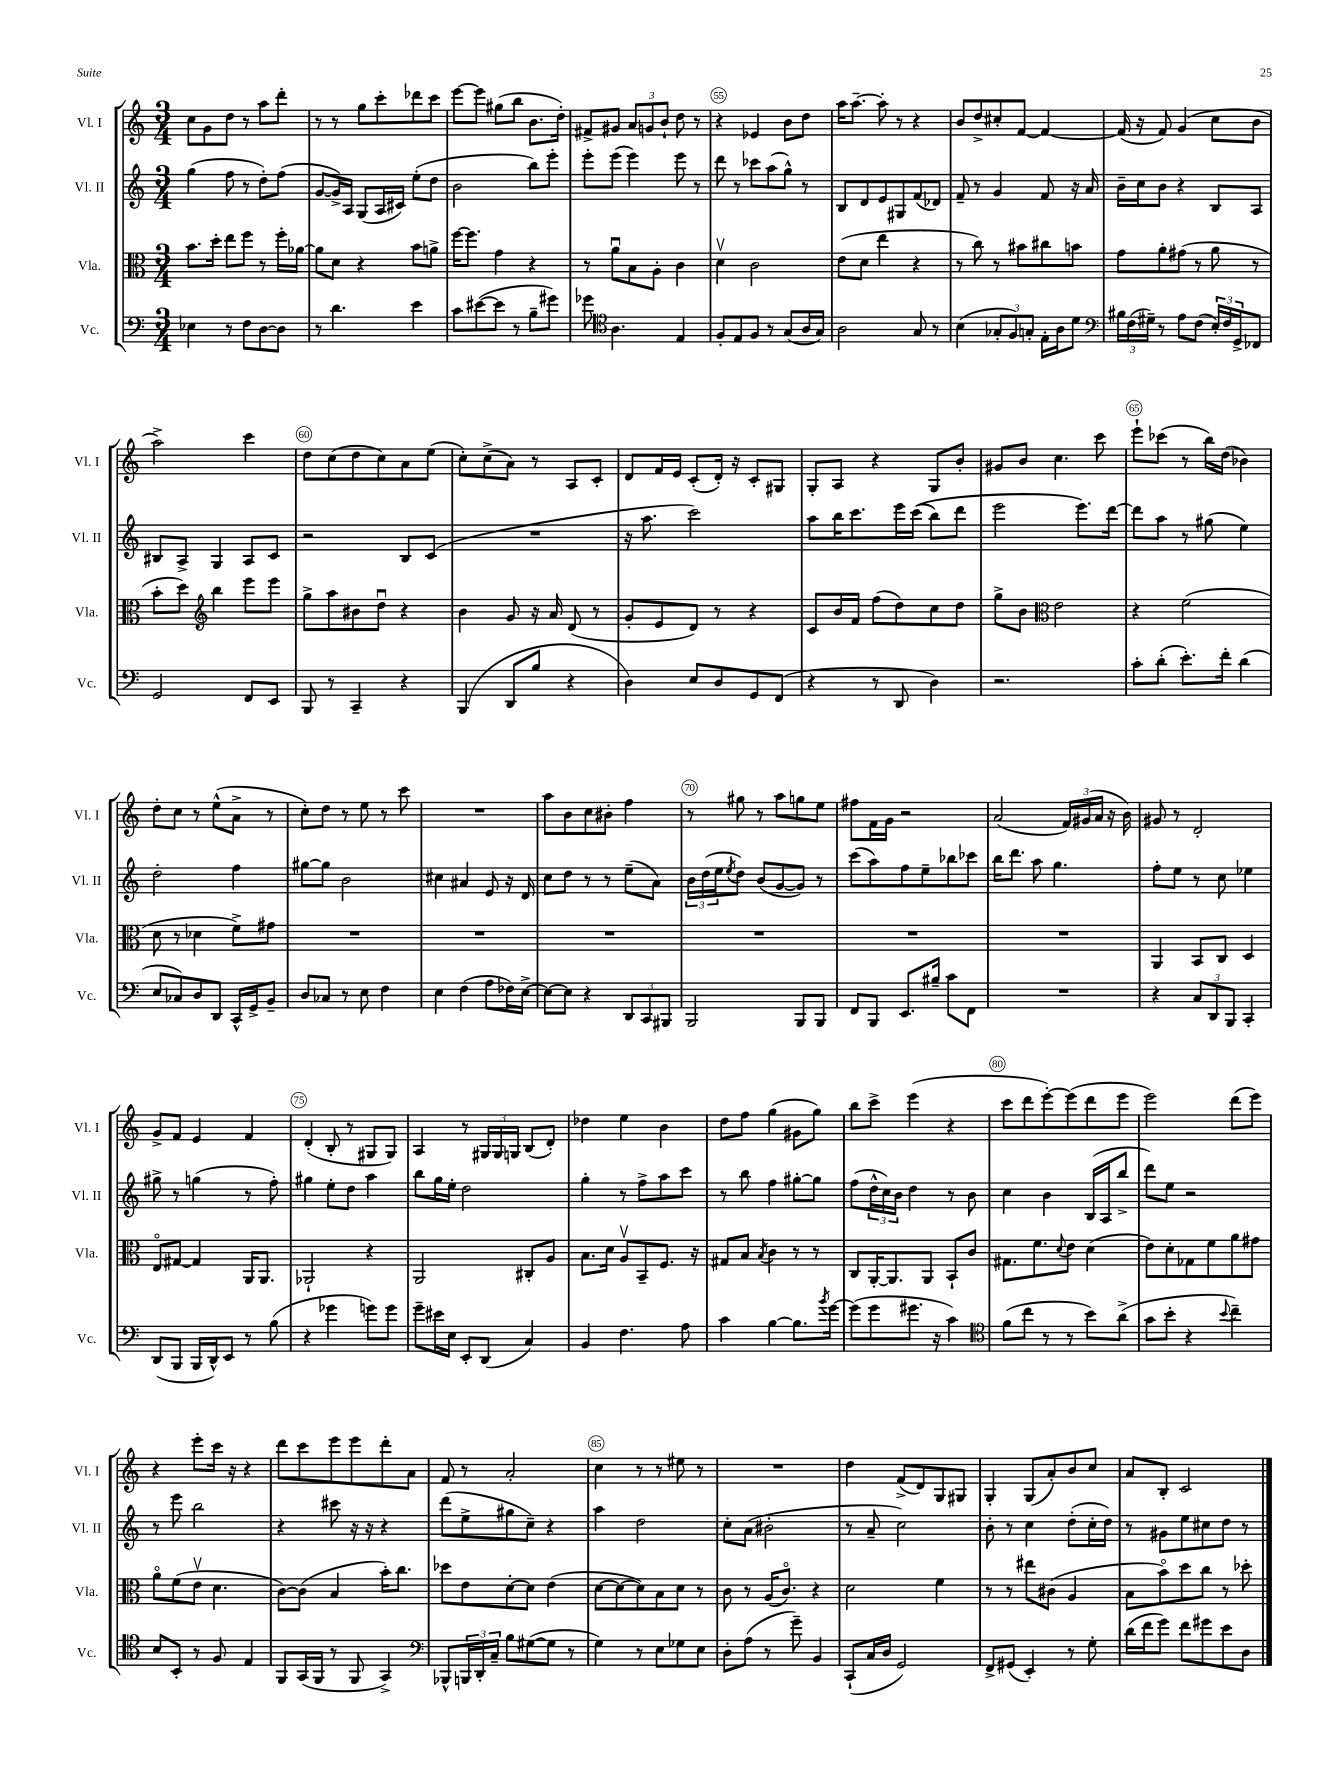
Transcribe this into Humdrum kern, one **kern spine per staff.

**kern	**kern	**kern	**kern
*part4	*part3	*part2	*part1
*staff4	*staff3	*staff2	*staff1
*I"Vc.	*I"Vla.	*I"Vl. II	*I"Vl. I
*I'Vc.	*I'Vla.	*I'Vl. II	*I'Vl. I
*clefF4	*clefC3	*clefG2	*clefG2
*k[]	*k[]	*k[]	*k[]
*M3/4	*M3/4	*M3/4	*M3/4
=51	=51	=51	=51
4E-X\	8.b\L	(4gg\	8cc\L
.	.	.	8g\
.	16dd'\Jk	.	.
8r	8ee\L	8ff\	8dd\J
8F\L	8ff\J	8r	8r
[8D\	8r	8dd'\L)	8aa\L
8D\J]	16ff'\LL	(8ff\J	8ddd'\J
.	[16a-X\JJ	.	.
=52	=52	=52	=52
8r	8a-\L]	[8g/L	8r
4.d\	8d\J	16g^/L])	8r
.	.	16A/JJ	.
.	4r	(8G/L	8gg\L
.	.	16A/L	8ccc'\
.	.	16c#X/JJ)	.
4e\	8b\L	(8ee'\L	8ddd-X\
.	8an^\J	8dd\J	8ccc\J
=53	=53	=53	=53
8c\L	[16ff\KL	2b\	[8eee\L
.	8.ff\J]	.	.
([8e#X\	.	.	8eee\J]
8e#\J]	4g\	.	(8gg#X\L
8r	.	.	8bb\J
8B~\L	4r	8bb\L)	8.b\L
8g#X\J)	.	8eee'\J	.
.	.	.	16dd'\Jk)
=54	=54	=54	=54
8g-X\	8r	8eee'\L	8f#X^/L
*clefC4	*	*	*
4.A\	8au\L	(8eee\J	8g#X/J
.	8B\	4eee\)	12a/L
.	.	.	12gn/
.	8A'\J	.	.
.	.	.	12b`/J
4E/	4c\	8eee\	8dd\
.	.	8r	8r
=55	=55	=55	=55
8F'/L	4dv\	8ddd\	4r
8E/	.	8r	.
8F/J	2c\	8ccc-X\L	4e-X/
8r	.	(8aa\	.
(8G/L	.	8gg^^\J)	8b\L
16A/L	.	8r	8dd\J
16G/JJ)	.	.	.
=56	=56	=56	=56
2A\	(8e\L	8B/L	16aa\KL
.	.	.	[8.aa~\J
.	8d\J	8d/	.
.	4ee\	8e/	8aa'\]
.	.	8G#X/	8r
8G/	4r	(8f/	4r
8r	.	8d-X/J)	.
=57	=57	=57	=57
(4B\	8r	8f~/	8b/L
.	8cc\)	8r	8dd^/
12G-X'/L	8r	4g/	8cc#X'/
12F/)	.	.	.
.	8b#X\L	.	[8f/J
12Gn'/J	.	.	.
16E'\LL	8cc#X\	8f/	4f/_
16A\J	.	.	.
8d\J	8bn\J	16r	.
.	.	16a/	.
=58	=58	=58	=58
*clefF4	*	*	*
24B#X\LL	8g\L	16b~\LL	(16f/]
(24F\	.	.	.
.	.	16cc\J	16r
24G#X~\JJ)	.	.	.
8r	8a'\	8b\J	8f/)
8A\L	(8g#X\J	4r	(4g/
(8F\J	8r	.	.
24E'/LL)	8a\	8B/L	8cc\L
24F/	.	.	.
24GG^/J	.	.	.
8FF-X/J	8r	8A/J	8b\J
!!LO:LB:g=z
=59	=59	=59	=59
2GG/	8b'\L	8B#X/L	2aa^\)
.	8dd\J)	8A^/J	.
*	*clefG2	*	*
.	4bb\	4G/	.
8FF/L	8eee\L	8A/L	4ccc\
8EE/J	8eee\J	8c/J	.
=60	=60	=60	=60
8BBB/	8gg^\L	2r	8dd\L
8r	8aa\	.	(8cc\
4CC~/	8b#X\	.	8dd\
.	8ddu\J	.	8cc\)
4r	4r	8B/L	8a\
.	.	(8c/J	(8ee\J
=61	=61	=61	=61
(4BBB/	4b\	2.r	8cc'\L)
.	.	.	(8cc^\
8DD/L	8g/	.	8a\J)
8B/J	16r	.	8r
.	16a/	.	.
4r	(8d/	.	8A/L
.	8r	.	8c'/J
=62	=62	=62	=62
4D\)	8g'/L	16r	8d/L
.	.	8.aa\	.
.	8e/	.	16f/L
.	.	.	16e/JJ
8E/L	8d/J)	2ccc\)	(8c'/L
8D/	8r	.	16d'/Jk)
.	.	.	16r
8GG/	4r	.	8c'/L
(8FF/J	.	.	8G#X/J
=63	=63	=63	=63
4r	8c/L	8aa\L	8G'/L
.	16b/L	16bb\K	8A/J
.	16f/JJ	8.ccc\	.
8r	(8ff\L	.	4r
8DD/	8dd\)	16eee\L	.
.	.	((16ccc\JJ	.
4D\)	8cc\	8bb\L)	8G/L
.	8dd\J	8ddd\J	8b'/J
=64	=64	=64	=64
2.r	8gg^\L	2eee\	8g#X/L
.	8b\J	.	8b/J
*	*clefC3	*	*
.	2e\	.	4.cc\
.	.	8.eee\L)	.
.	.	.	8ccc\
.	.	[16ddd\Jk	.
=65	=65	=65	=65
8c'\L	4r	8ddd\L]	8eee`\L
(8d'\J	.	8aa\J	(8ccc-X\J
8.e'\L)	(2f\	8r	8r
.	.	(8gg#X\	16bb\LL)
16f'\Jk	.	.	(16dd\JJ
(4d\	.	4ee\)	4b-X\)
!!LO:LB:g=z
=66	=66	=66	=66
8E/L	8d\	2dd'\	8dd'\L
8C-X/)	8r	.	8cc\J
8D/	4d-X\	.	8r
8DD/J	.	.	(8ee^^\L
16CC^^/LL	8f^\L)	4ff\	8a^\J
16GG^/J	.	.	.
8BB~/J	8g#X\J	.	8r
=67	=67	=67	=67
8D/L	2.r	[8gg#X\L	8cc'\L)
8C-X/J	.	8gg#\J]	8dd\J
8r	.	2b\	8r
8E\	.	.	8ee\
4F\	.	.	8r
.	.	.	8ccc\
=68	=68	=68	=68
4E\	2.r	4cc#X\	2.r
(4F\	.	4a#X/	.
8A\L	.	8e/	.
16F-X\L)	.	16r	.
[16E^\JJ	.	16d/	.
=69	=69	=69	=69
8E\L_	2.r	8cc\L	8aa\L
8E\J]	.	8dd\J	8b\
4r	.	8r	8cc\
.	.	8r	8b#X'\J
12DD/L	.	(8ee~\L	4ff\
12CC/	.	.	.
.	.	8a\J)	.
12BBB#X/J	.	.	.
=70	=70	=70	=70
2BBB/	2.r	24b\LL	8r
.	.	(24dd\	.
.	.	24ee\J	.
.	.	8qee/	.
.	.	8dd\J)	8gg#X\
.	.	(8b/L	8r
.	.	[8g/	8aa\L
8BBB/L	.	8g/J])	8ggn\
8BBB/J	.	8r	8ee\J
=71	=71	=71	=71
8FF/L	2.r	(8ccc\L	8ff#X\L
8BBB/J	.	8aa\)	16f\L
.	.	.	16g\JJ
8.EE/L	.	8ff\	2r
.	.	8ee~\	.
16B#X~/Jk	.	.	.
8c\L	.	8bb-X\	.
8FF\J	.	8ccc-X\J	.
=72	=72	=72	=72
2.r	2.r	16bb\KL	(2a/
.	.	8.ddd\J	.
.	.	8aa\	.
.	.	4.gg\	.
.	.	.	24f/LL)
.	.	.	(24g#X/
.	.	.	24a/JJ
.	.	.	16r
.	.	.	16b\)
=73	=73	=73	=73
4r	4AA/	8ff'\L	8g#X/
.	.	8ee\J	8r
12C/L	8BB/L	8r	2d'/
12DD/	.	.	.
.	8C/J	8cc\	.
12BBB/J	.	.	.
4CC'/	4D/	4ee-X\	.
!!LO:LB:g=z
=74	=74	=74	=74
(8DD/L	8E/L	8gg#X^\	8g^/L
8BBB/J	[8G#X/J	8r	8f/J
16BBB/LL	4G#/]	(4ggn\	4e/
16DD^^/J)	.	.	.
8EE/J	.	.	.
8r	16AA/KL	8r	4f/
.	8.AA/J	.	.
(8B\	.	8ff'\)	.
=75	=75	=75	=75
4r	2AA-X`/	4gg#X\	(4d'/
4g-X\	.	8ee'\L	8B'/
.	.	8dd\J	8r
8gn\L)	4r	4aa\	8G#X/L
8g\J	.	.	8G#/J)
=76	=76	=76	=76
8g~\L	2AA/	8bb\L	4A/
16e#X\L	.	16gg\L	.
16E\JJ	.	16ee'\JJ	.
8EE'/L	.	2dd\	8r
(8DD/J	.	.	24G#X/LL
.	.	.	24G#/
.	.	.	24Gn/JJ
4C/)	8C#X'/L	.	(8B/L
.	8A/J	.	8d'/J)
=77	=77	=77	=77
4BB/	8.B\L	4gg'\	4dd-X\
.	16d\Jk	.	.
4.F\	8Av/L	8r	4ee\
.	8BB~/	8ff^\L	.
.	8.F/J	8aa\	4b\
8A\	.	8ccc\J	.
.	16r	.	.
=78	=78	=78	=78
4c\	8G#X/L	8r	8dd\L
.	8B/J	8bb\	8ff\J
.	8qB/	.	.
[4B\	4c\	4ff\	(4gg\
8.B\L]	8r	[8gg#X'\L	8g#X\L
.	8r	8gg#\J]	8gg\J)
8qb/	.	.	.
[16g\Jk	.	.	.
=79	=79	=79	=79
(8g\L]	8C/L	(8ff\L	8bb\L
8g\	[16AA'/K	24dd^^\L	8ccc^\J
.	.	24cc\)	.
.	8.AA/]	.	.
.	.	24b\JJ	.
8.g#X\J	.	4dd\	(4eee\
.	8AA/J	.	.
16r	.	.	.
4c\)	8BB`/L	8r	4r
.	8c/J	8b\	.
=80	=80	=80	=80
*clefC4	*	*	*
(8f\L	8.G#X\L	4cc\	8ccc\L
8cc\J	.	.	8ddd\
.	8.f\	.	.
8r	.	4b\	[8eee'\)
.	8qqd/	.	.
8r	8e\J	.	(8eee\]
8b\L)	(4d\	(16B/LL	8ddd\
.	.	16A/J	.
(8a^\J	.	8bb^/J	8eee\J
=81	=81	=81	=81
8g\L	8e\L)	8ddd\L)	2eee\)
8b'\J	8d'\	8ee\J	.
4r	8G-X\	2r	.
.	8f\	.	.
8qqb/	.	.	.
4cc~\)	8a\	.	(8ddd\L
.	8g#X\J	.	8eee\J)
!!LO:LB:g=z
=82	=82	=82	=82
8B/L	8a\L	8r	4r
8BB'/J	(8f\	8eee\	.
8r	8ev\J	2bb\	8eee'\L
8F/	4.d\	.	16ccc\Jk
.	.	.	16r
4E/	.	.	4r
=83	=83	=83	=83
8FF/L	[8c\L)	4r	8ddd\L
(16GG/L	(8c\J]	.	8ccc\
16FF/JJ	.	.	.
8r	4B/	8ccc#X\	8eee\
8FF/	.	16r	8eee\
.	.	16r	.
4GG^/)	16b'\KL)	4r	8ddd'\
.	8.cc\J	.	.
.	.	.	8a\J
=84	=84	=84	=84
*clefF4	*	*	*
8BBB-X^^/L	8dd-X\L	(8ddd\L	8f/
24BBBn/L	8e\	8ee^\	8r
24DD'/	.	.	.
24C~/JJ	.	.	.
8B\L	[8d'\	8gg#X\	2a'/
([8G#X\	8d\J]	8cc~\J)	.
8G#\J]	(4e\	4r	.
8r	.	.	.
=85	=85	=85	=85
4G\)	[8d\L	4aa\	4cc\
.	8d\_	.	.
8r	8d\])	2dd\	8r
8E\L	8B\	.	8r
8G-X\	8d\J	.	8ee#X\
8E\J	8r	.	8r
=86	=86	=86	=86
8D'\L	8c\	8cc'\L	2.r
(8A\J	8r	(8a\J	.
8r	(16A/KL	2b#X'\	.
.	8.c/J)	.	.
8g~\)	.	.	.
4BB/	4r	.	.
=87	=87	=87	=87
(8CC`/L	2d\	8r	4dd\
16C/L	.	8a~/	.
16D/JJ	.	.	.
2GG/)	.	2cc\)	(8f^/L
.	.	.	8d/)
.	4f\	.	8G/
.	.	.	8G#X/J
=88	=88	=88	=88
8FF^/L	8r	8b'\	4G'/
(8GG#X/J	8r	8r	.
4EE'/)	8ee#X\L	4cc\	(8G/L
.	(8c#X\J	.	8a'/)
8r	4A/	(8dd'\L	8b/
8G'\	.	16cc'\L	8cc/J
.	.	16dd\JJ)	.
=89	=89	=89	=89
(16d\LL	8B\L	8r	8a/L
16f\J	.	.	.
8g\J)	8b\)	8g#X\L	8B'/J
8f\L	8dd\	8ee\	2c/
8g#X\	8cc\J	8cc#X\	.
8e\	8r	8dd\J	.
8D\J	8dd-X'\	8r	.
==	==	==	==
*-	*-	*-	*-
